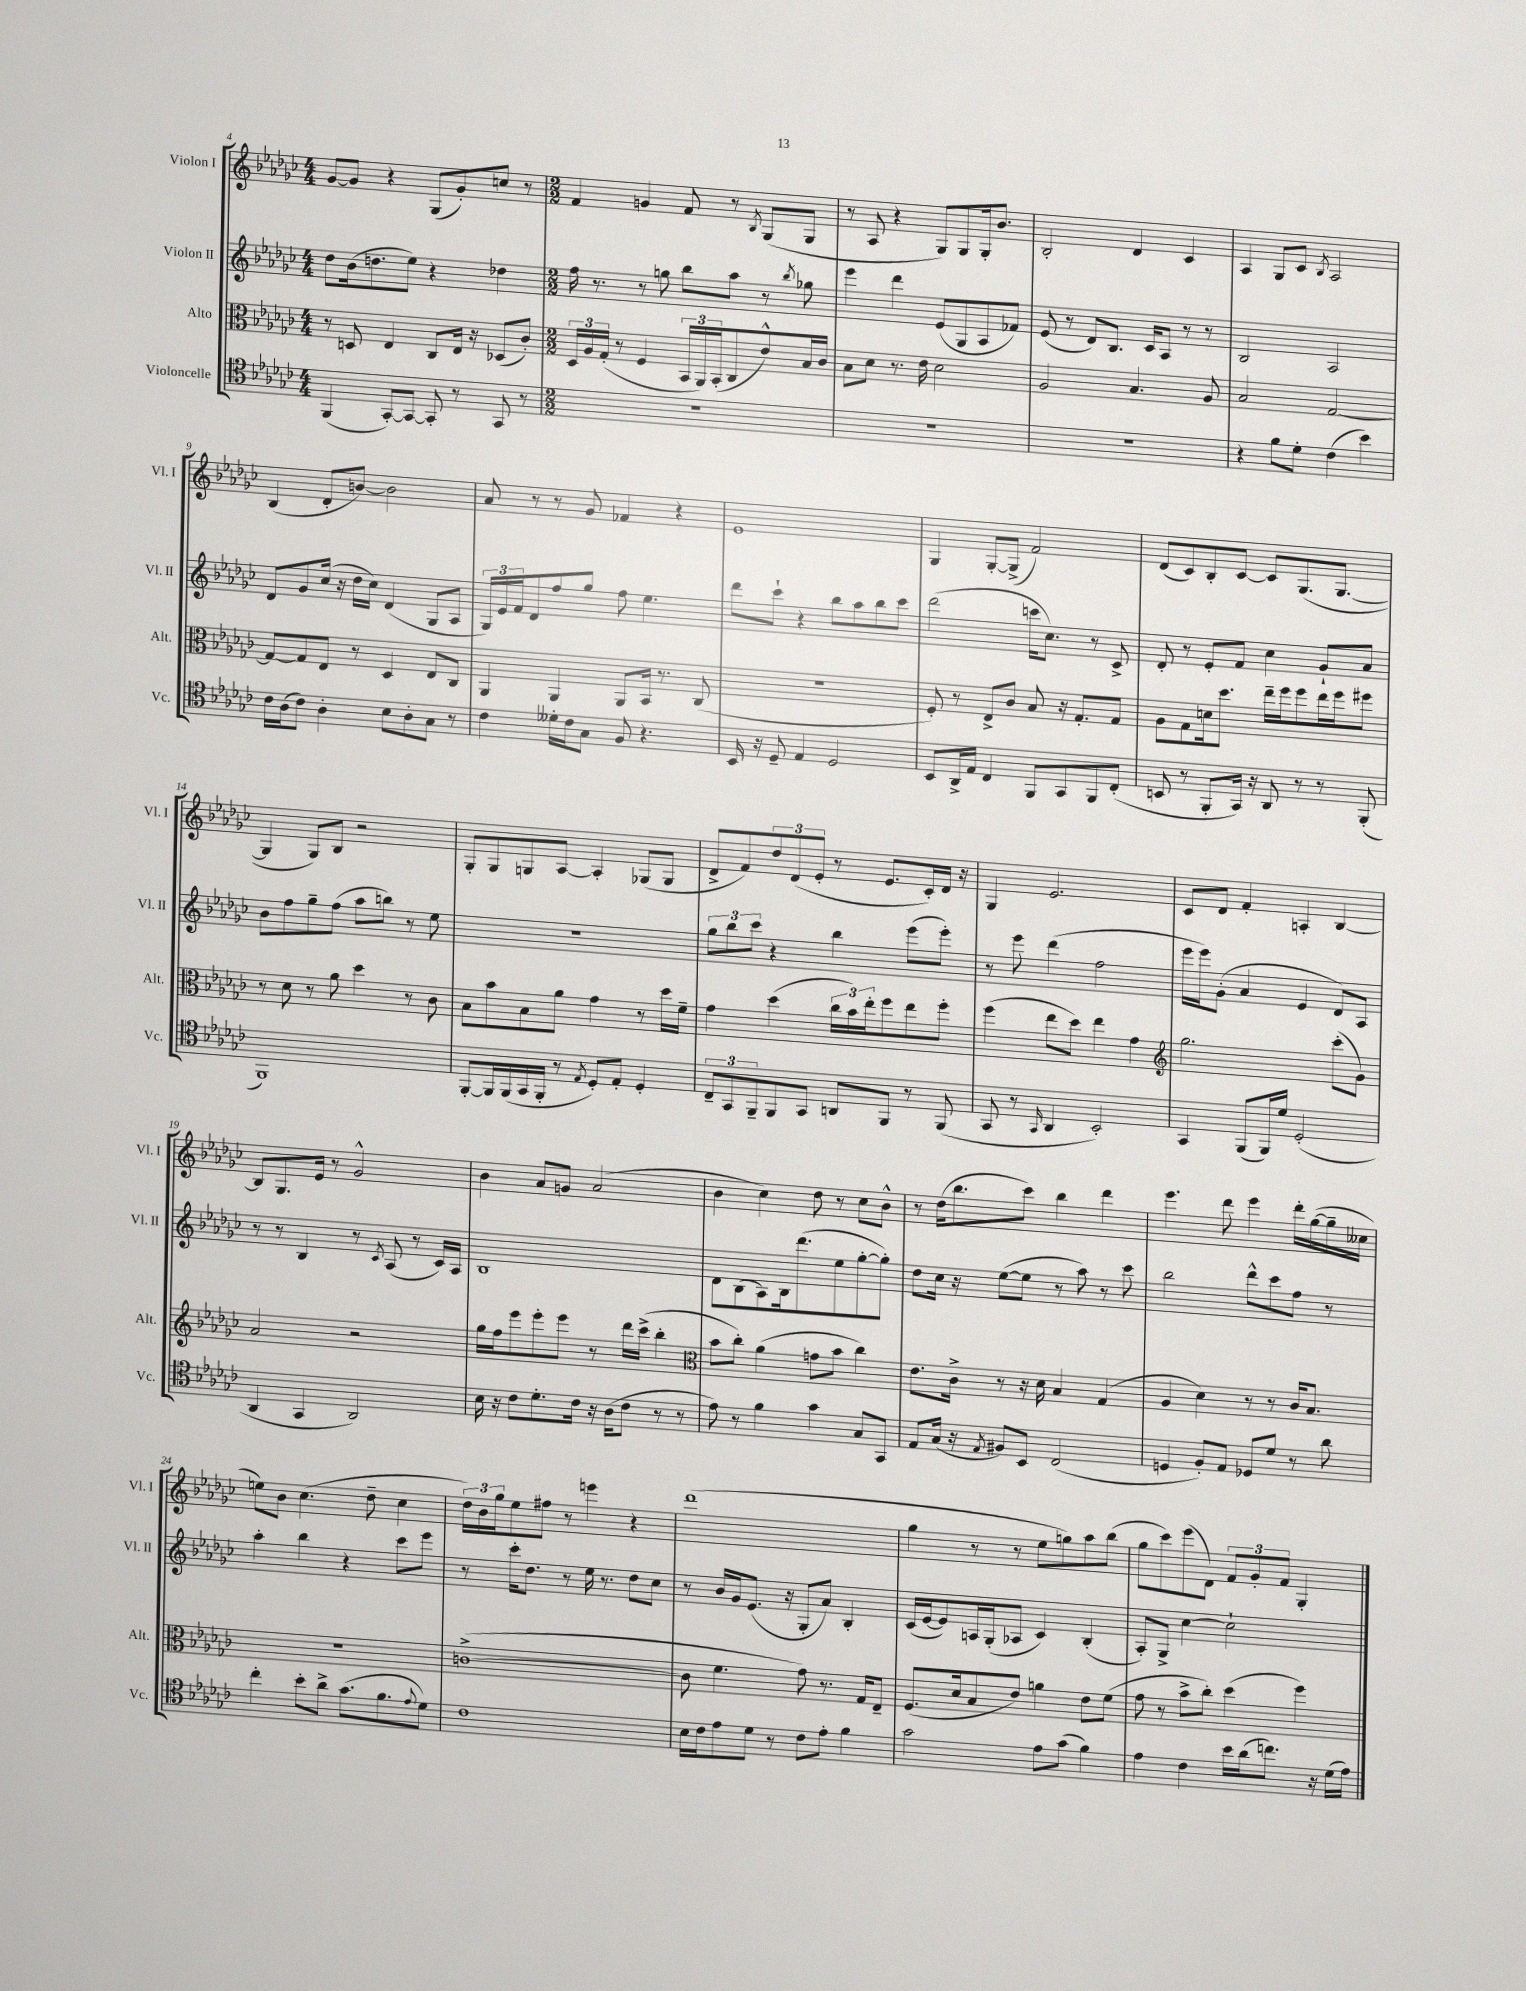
<<
\new StaffGroup <<
\new Staff = "s0" \with { instrumentName = "Violon I" shortInstrumentName = "Vl. I" } {
    \clef treble \key ges \major \numericTimeSignature \time 4/4
    ges'8~ ges'8 r4 ges8( ges'8-.) c''8 r8 |
    \numericTimeSignature \time 2/2 f'4 g'4 f'8 r8 \acciaccatura { bes8 } ges8( ges8 |
    r8 aes8 r4 ges8) ges8 ges16-. bes'8. |
    bes2-. des'4 ces'4 |
    aes4 ges8 ces'8 \acciaccatura { bes8 } aes2 |
    bes4( des'8-. b'8~) b'2 |
    aes'8 r8 r8 ges'8 fes'4 r4 |
    ees'1 |
    ges4 ges8~-. ges8->( f'2) |
    des'8( ces'8) bes8-. ces'8~ ces'8 ges8.( ges8.~ |
    ges4 ges8) bes8 r2 |
    ges8-. ges8 g8 aes8~ aes4-. ges8( ges8 |
    des'8-> f'8) \tuplet 3/2 { des''8 des'8( ees'8-. } r8 ees'8. ces'16-.) des'16 r16 |
    ges4 ees'2. |
    ces'8 des'8 f'4-. a4-. bes4~ |
    bes8 ges8. ees'16 r8 ges'2-^ |
    bes'4 aes'8 g'8 aes'2( |
    bes'4 ces''4) des''8 r8 ces''8 bes'8-^ |
    r8 des''16( bes''8. ces'''8) bes''4 des'''4 |
    ees'''4. des'''8 ees'''4 des'''16-. ges''16~( ges''16-- ceses''16 |
    e''8) bes'8 ces''4.( des''8-- ces''4 |
    \tuplet 3/2 { des''16) bes'16 ges''16 } ees''8 fis''8 r8 e'''4 r4 |
    des'''1( |
    ges''4 r8 r8 ees''8 g''8) aes''8 bes''8( |
    ges''8 ces'''8) ees'''8( des'8) \tuplet 3/2 { f'8 ges'8-. f'8 } ges4-. \bar "|." |
}
\new Staff = "s1" \with { instrumentName = "Violon II" shortInstrumentName = "Vl. II" } {
    \clef treble \key ges \major \numericTimeSignature \time 4/4
    des''8 bes'16( d''8. ees''8) r4 des''4 |
    \numericTimeSignature \time 2/2 f''16 r8. r8 g''8 bes''8 aes''8 r8 \acciaccatura { bes''8 } ges''8 |
    ees'''4 des'''4 ees'8( ges8 aes8 fes'8) |
    ees'8( r8 des'8) bes8. ces'16 aes8 r8 r8 |
    bes2 aes2 |
    des'8 ges'8 ces''16( r16 des''16 ces''16) des'4( ges8 aes8 |
    \tuplet 3/2 { ges16) ees'16 f'16 } des'8 f''8 ges''8 f''8 ees''4. |
    des'''8 ces'''8-! r4 bes''8 aes''8 bes''8 ces'''8 |
    des'''2( c'''16 ces''8.) r8 ces'8-> |
    des'8-. r8 ees'8-. f'8 ces''4 ges'8-! aes'8 |
    bes'8 f''8 ges''8-- f''8( aes''8 b''8) r8 ees''8 |
    R1 |
    \tuplet 3/2 { ges''8 bes''8 ces'''8 } r4 bes''4 ees'''8( ees'''8-.) |
    r8 ees'''8 des'''4( f''2 |
    ees'''16 ees'''16) ges'8-.( aes'4 ees'4 des'8) aes8 |
    r8 r8 bes4 r8 \acciaccatura { ces'8 } aes8( r8 ces'16) aes16 |
    bes1 |
    des'8 bes8( aes8) bes16 des'''8.( ees''8 ges''8~-. ges''8-.) |
    des''8 ces''16 r16 ees''8~( ees''8 r8 aes''8) r8 ces'''8 |
    bes''2 des'''8-^ ces'''8 f''8 r8 |
    aes''4-. bes''4 r4 ces'''8 ees'''8 |
    r8 ces'''16-. des''8. r8 ees''16 r8. des''8 ces''8 |
    r8 bes'16 ges'16 ees'8.( r16 ges8-. aes'8) bes4-. |
    ces'16( ees'16~ ees'8) a16 ges16-.( aes8 ces'4) bes4-.( |
    aes8-.) ges8-> ces''4~ ces''2-! \bar "|." |
}
\new Staff = "s2" \with { instrumentName = "Alto" shortInstrumentName = "Alt." } {
    \clef alto \key ges \major \numericTimeSignature \time 4/4
    r8 d8 ees4 ces8 ees16 r16 des8( ces'8-.) |
    \numericTimeSignature \time 2/2 \tuplet 3/2 { des16 aes16 ges16-.( } r8 f4 \tuplet 3/2 { bes,16 aes,16) bes,16-.( } ces8 ees'8-^) bes16 ces'16 |
    bes8 des'8 r8. ees'16 des'2 |
    aes2 bes4. aes8 |
    bes2 ges2~ |
    ges8~ ges8 ees8 r8 des4 ees8 ces8 |
    aes,4 aes,4 aes,8 bes,16 r8. ces8( |
    R1 |
    f8-.) r8 ees8-> ces'8 bes8 r16 ges8.-. ges8 |
    aes8 ges8 d'16 des''8. ees''16-- f''16 f''8 ees''16 f''16 fis''8 |
    r8 des'8 r8 aes'8 des''4 r8 ces'8 |
    bes8 bes'8 bes8 aes'8 ges'4 r8 des''16 f'16-- |
    ges'4 des''4( \tuplet 3/2 { ces''16 bes'16) ees''16-. } f''8 ees''8 f''8-. |
    f''4( ees''8 des''8) ees''4 ges'4 |
    \clef treble ges''2. ces'''8-.( ges'8) |
    aes'2 r2 |
    ges''16 f''16 ees'''8 ees'''8-. ees'''8 r8 des'''16 ces'''16->( bes''4-. |
    \clef alto bes'8 ces''8-.) aes'4( g'8 bes'8 ces''4) |
    ees'8. ces'16-> r8 r16 des'16 bes4 ges4( |
    aes4 des'4) r8 r8 ces'16 bes8. |
    r1 |
    c'1~->( |
    c'8 f'4. ges'8) r8. ges16 ees8-- |
    f8.( des'16 bes8 ees'8) a'4 ees'8 f'8( |
    ges'8 r8 bes'8-> ces''8-.) des''4( f''4) \bar "|." |
}
\new Staff = "s3" \with { instrumentName = "Violoncelle" shortInstrumentName = "Vc." } {
    \clef tenor \key ges \major \numericTimeSignature \time 4/4
    f,4( ges,8~-.) ges,8~ ges,8-. r8 ges,8 r8 |
    \numericTimeSignature \time 2/2 R1 |
    R1 |
    R1 |
    r4 f'8 des'8-. ces'4( bes'4) |
    ces'16 aes16( ces'8) aes4-. bes8 aes8-. ges8 r8 |
    ces'4 deses'16-. ces'16 ges8 f8 r4. |
    bes,16 r16 des8-- ees4 des2 |
    bes,8 aes,16-> ees16 ces4 f,8 ges,8 f,8 ces8-.( |
    b,8 r8 f,8-. ges,16) r16 aes,8 r8 r8 f,8-.( |
    f,1) |
    f,8~-. f,16 f,16( ges,16 f,16-. r8 \acciaccatura { ees8 } des8-.) ees8-. des4-. |
    \tuplet 3/2 { ces8-- ges,8 f,8-- } f,8 ges,8 a,8 f,8 r8 f,8( |
    ges,8 r8 \grace { ges,16 } aes,4 bes,2-.) |
    ges,4 f,8( f,16) des'16 des2-.( |
    aes,4 ges,4 aes,2) |
    bes16 r16 ces'8 des'8.-. ces'16 r16 aes16( ces'8 r8 r8 |
    ees'8) r8 f'4 ges'4 ges8 ges,8 |
    ees8 ges16( r16 \acciaccatura { ees8 } fis8) bes,8 ces2( |
    d4 f8-.) ees8 des8 des'8 r8 aes'8 |
    ces''4-. bes'8-. aes'8-> ges'8.( f'8. \appoggiatura { ees'8 } des'8) |
    ces'1 |
    bes16 ces'16 ees'8 des'8 r8 ces'8 ees'8-. f'4 |
    ges'2 ees'8 ges'8( f'4) |
    ees'4 ces'4 bes'16 aes'16( c''8.) r16 des'16( ees'16) \bar "|." |
}
>>
>>
\layout { \context { \Score currentBarNumber = #4 } }
